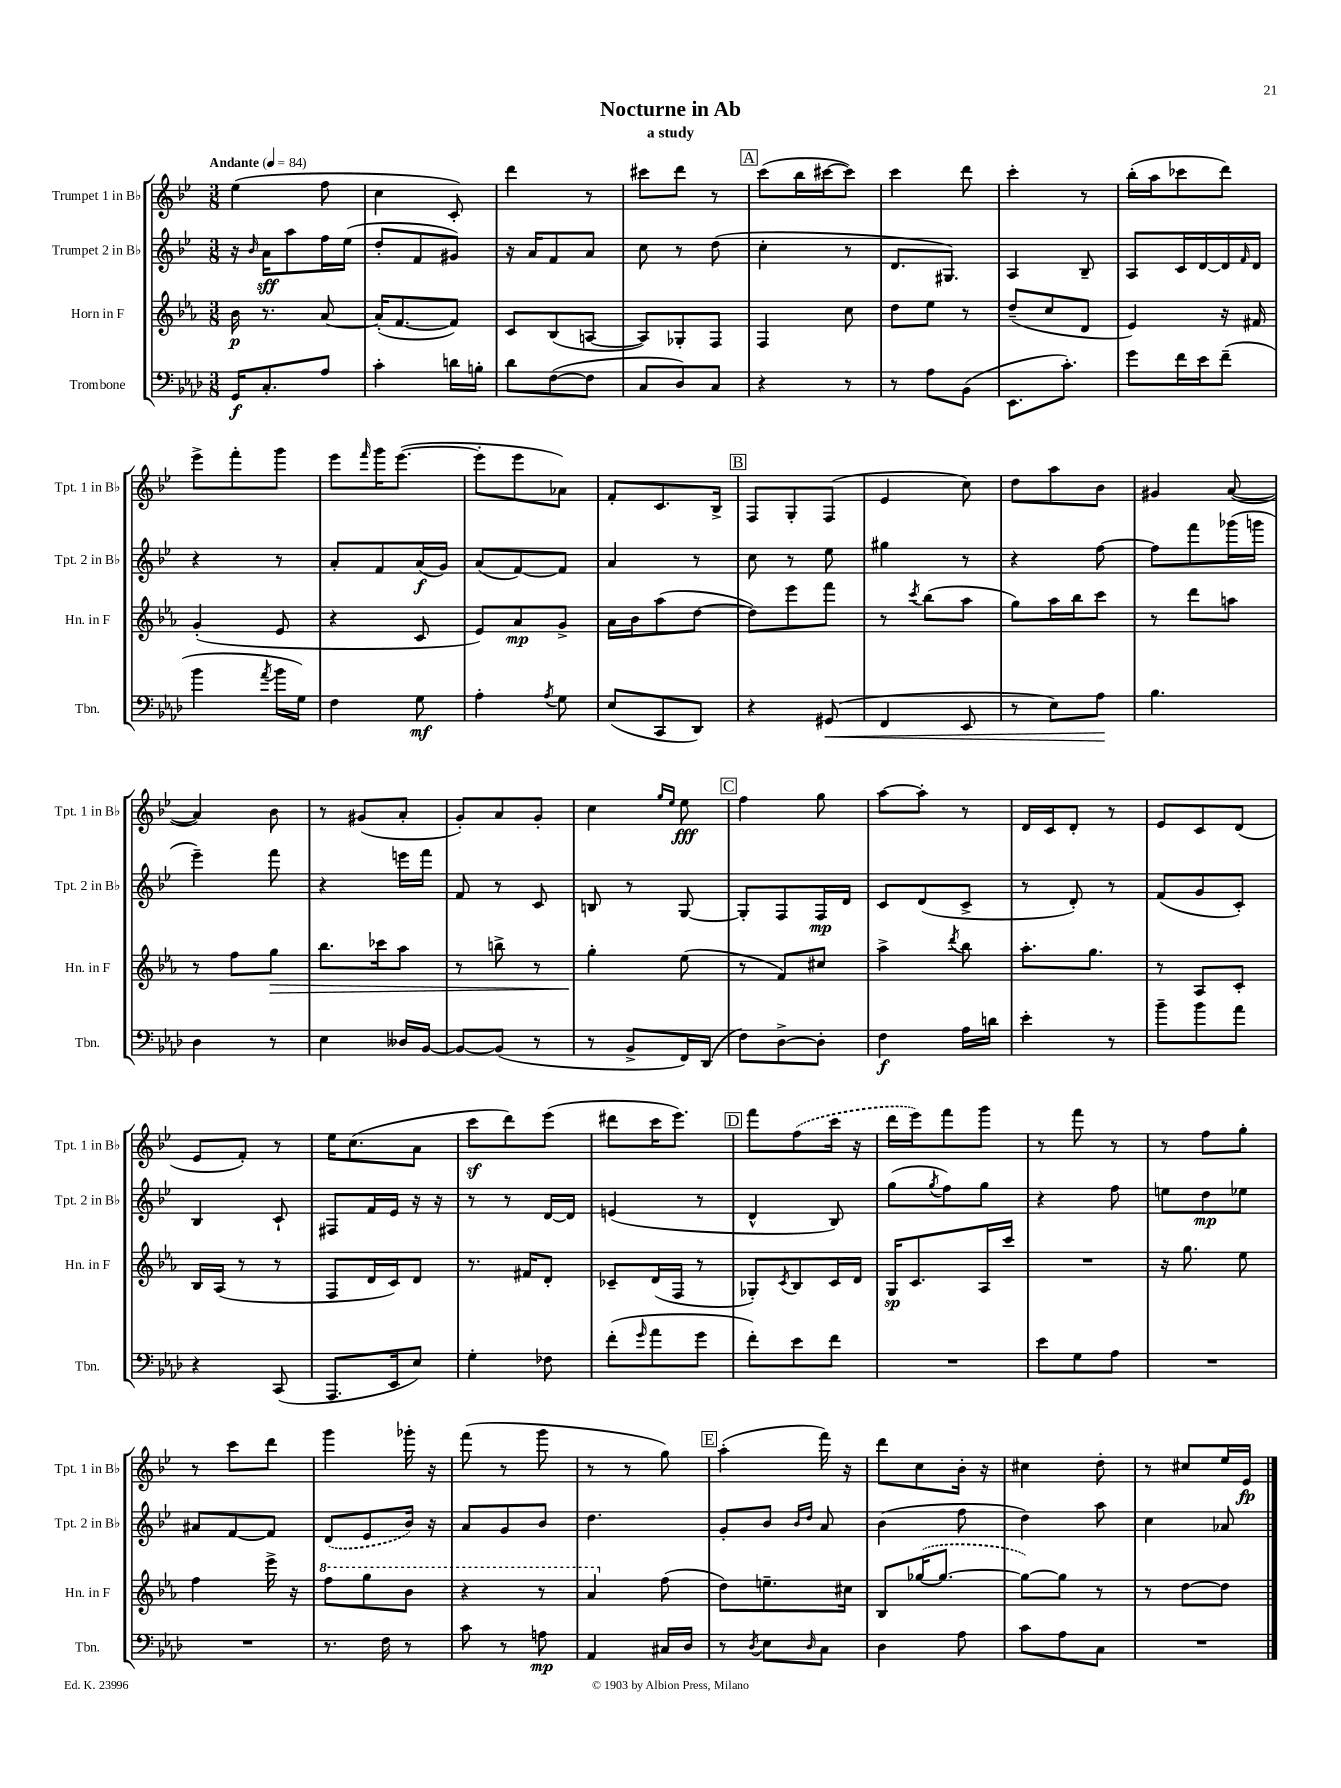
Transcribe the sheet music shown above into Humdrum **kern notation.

**kern	**kern	**kern	**kern
*staff4	*staff3	*staff2	*staff1
*clefF4	*clefG2	*clefG2	*clefG2
*k[b-e-a-d-]	*k[b-e-a-]	*k[b-e-]	*k[b-e-]
*M3/8	*M3/8	*M3/8	*M3/8
*MM84	*MM84	*MM84	*MM84
16GG/LK	16b-\	16r	(4ee-\
.	.	16qqb-/	.
8.C'/	8.r	16a\LK	.
.	.	8aa\	.
8A-/J	[8a-/	16ff\L	8ff\
.	.	(16ee-\JJ	.
=	=	=	=
4c'\	(16a-'/]LK	8dd'/L	4cc\
.	[8.f/	.	.
.	.	8f/	.
16d\LL	8f/]J)	8g#/J)	8c'/)
16B'\JJ	.	.	.
=	=	=	=
8d-\L	8c/L	16r	4ddd\
.	.	16a/LK	.
([8F\	(8B-/	8f/	.
8F\]J	[8A/J	8a/J	8r
=	=	=	=
8C/L	8A/]L)	8cc\	8ccc#\L
8D-/)	8G-'/	8r	8ddd\J
8C/J	8F/J	(8dd\	8r
=	=	=	=
4r	4F/	4cc'\	(8ccc\L
.	.	.	16bb-\L
.	.	.	[16ccc#\J
8r	8cc\	8r	8ccc#\]J)
=	=	=	=
8r	8dd\L	8.d/L	4ccc\
8A-\L	8ee-\J	.	.
.	.	8.G#/J)	.
(8BB-\J	8r	.	8ddd\
=	=	=	=
8.EE-\L	(8dd~/L	4A/	4ccc'\
.	8cc/	.	.
8.c'\J)	.	.	.
.	8d/J	8B-~/	8r
=	=	=	=
8g\L	4e-/)	8A/L	(16bb-'\LL
.	.	.	16aa\J
16f\L	.	16c/L	8ccc-\
16e-\J	.	[16d/	.
(8f~\J	16r	16d/]	8ddd\J)
.	.	16qqf/	.
.	16f#/	16d/JJ	.
=	=	=	=
4b-\	(4g'/	4r	8eee-^\L
.	.	.	8fff'\
8qa-/	.	.	.
16b-\LL	8e-/	8r	8ggg\J
16G\JJ)	.	.	.
=	=	=	=
4F\	4r	8a'/L	8eee-\L
.	.	.	16qqfff/
.	.	8f/	16ggg\K
.	.	.	([8.eee-\J
8G\	8c/	(16a/L	.
.	.	16g/JJ)	.
=	=	=	=
4A-'\	8e-/L)	(8a/L	8eee-'\]L
.	8a-/	[8f/)	8eee-\
8qA-/	.	.	.
8G\	8g^/J	8f/]J	8a-\J)
=	=	=	=
(8E-/L	16a-\LL	4a/	8f'/L
.	16b-\J	.	.
8CC/	(8aa-\	.	8.c/
8DD-/J)	[8dd\J	8r	.
.	.	.	16B-^/Jk
=	=	=	=
4r	8dd\]L)	8cc\	8F/L
.	8eee-\	8r	8G'/
(8GG#/	8fff\J	8ee-\	(8F/J
=	=	=	=
4FF/	8r	4gg#\	4e-/
.	8qccc/	.	.
.	(8bb-\L	.	.
8EE-/	8aa-\J	8r	8cc\)
=	=	=	=
8r	8gg\L)	4r	8dd\L
8E-\L)	16aa-\L	.	8aa\
.	16bb-\J	.	.
8A-\J	8ccc\J	[8ff\	8b-\J
=	=	=	=
4.B-\	8r	8ff\]L	4g#/
.	8ddd\L	8fff\	.
.	8aa\J	(16ggg-\L	([8a/
.	.	16ggg\JJ	.
=	=	=	=
4D-\	8r	4eee-~\)	4a/])
.	8ff\L	.	.
8r	8gg\J	8fff\	8b-\
=	=	=	=
4E-\	8.bb-\L	4r	8r
.	.	.	(8g#/L
.	16ccc-\k	.	.
16D--/LL	8aa-\J	16eee\LL	8a'/J
[16BB-/JJ	.	16fff\JJ	.
=	=	=	=
8BB-/_L	8r	8f/	8g'/L)
(8BB-/]J	8bb^\	8r	8a/
8r	8r	8c/	8g'/J
=	=	=	=
8r	4gg'\	8B/	4cc\
8BB-^/L	.	8r	.
.	.	.	16qqgg/LL
.	.	.	16qqee-/JJ
16FF/L)	(8ee-\	[8G/	8ee-\
(16DD-/JJ	.	.	.
=	=	=	=
8F\L)	8r	8G'/]L	4ff\
[8D-^\	8f/L)	8F/	.
8D-'\]J	8cc#/J	16F/L	8gg\
.	.	16d/JJ	.
=	=	=	=
4F\	4aa-^\	8c/L	[8aa\L
.	.	(8d/	8aa'\]J
.	8qddd/	.	.
16A-\LL	8bb-\	8c^/J	8r
16d\JJ	.	.	.
=	=	=	=
4e-'\	8.aa-'\L	8r	16d/LL
.	.	.	16c/J
.	.	8d'/)	8d'/J
.	8.gg\J	.	.
8r	.	8r	8r
=	=	=	=
8b-~\L	8r	(8f/L	8e-/L
8b-\	8A-/L	8g/	8c/
8a-\J	8c'/J	8c'/J)	(8d/J
=	=	=	=
4r	16B-/LL	4B-/	8e-/L
.	(16A-/JJ	.	.
.	8r	.	8f'/J)
(8CC/	8r	8c`/	8r
=	=	=	=
8.AAA-/L	8F/L	8F#/L	16ee-\LK
.	.	.	(8.cc\
.	16d/L	16f/L	.
16EE-/k	16c/J)	16e-/JJ	.
8E-/J)	8d/J	16r	8a\J
.	.	16r	.
=	=	=	=
4G'\	8.r	8r	8ccc\L
.	.	8r	8ddd\)
.	16f#/LK	.	.
8F-\	8d'/J	[16d/LL	(8eee-\J
.	.	16d/]JJ	.
=	=	=	=
(8f'\L	8c-~/L	(4e/	8ddd#\L
16qqg/	.	.	.
8a-\	(16d/L	.	16ccc\K
.	16F/JJ	.	8.eee-\J)
8g\J	8r	8r	.
=	=	=	=
8f'\L)	8G-'/L)	4d^^/	8fff\L
.	8qc/	.	.
8e-\	8B-/	.	(8ff\
8f\J	16c/L	8B-/)	16ccc\Jk
.	16d/JJ	.	16r
=	=	=	=
4.r	16G/LK	(8gg\L	16ddd\LL
.	8.c/	.	16eee-\J)
.	.	8qgg/	.
.	.	8ff\)	8fff\
.	16A-/L	8gg\J	8ggg\J
.	16ccc/JJ	.	.
=	=	=	=
8e-\L	4.r	4r	8r
8G\	.	.	8fff\
8A-\J	.	8ff\	8r
=	=	=	=
4.r	16r	8ee\L	8r
.	8.gg\	.	.
.	.	8dd\	8ff\L
.	8ee-\	8ee-\J	8gg'\J
=	=	=	=
4.r	4ff\	8a#/L	8r
.	.	[8f/	8ccc\L
.	16eee-^\	8f/]J	8ddd\J
.	16r	.	.
=	=	=	=
8.r	8fff\L	(8d/L	4ggg\
.	8ggg\	8e-/	.
16F\	.	.	.
8r	8bb-\J	16b-/Jk)	16ggg-'\
.	.	16r	16r
=	=	=	=
8c\	4r	8a/L	(8fff\
8r	.	8g/	8r
8A\	8r	8b-/J	8ggg\
=	=	=	=
4AA-/	4aa-/	4.dd\	8r
.	.	.	8r
16C#/LL	(8ff\	.	8gg\)
16D-/JJ	.	.	.
=	=	=	=
8r	8dd\L)	8g'/L	(4aa'\
8qD-/	.	.	.
8E-\L	8.ee~\	8b-/J	.
.	.	16qqb-/LL	.
16qqD-/	.	16qqdd/JJ	.
8C\J	.	8a/	16fff\)
.	16cc#\Jk	.	16r
=	=	=	=
4D-\	8B-/L	(4b-\	8ddd\L
.	([16gg-/K	.	8cc\
.	8.gg-/_J	.	.
8A-\	.	8ff\	16b-'\Jk
.	.	.	16r
=	=	=	=
8c\L	8gg-\_L)	4dd\)	4cc#\
8A-\	8gg-\]J	.	.
8C\J	8r	8aa\	8dd'\
=	=	=	=
4.r	8r	4cc\	8r
.	[8dd\L	.	8cc#/L
.	8dd\]J	8a-/	16ee-/L
.	.	.	16e-/JJ
==	==	==	==
*-	*-	*-	*-
